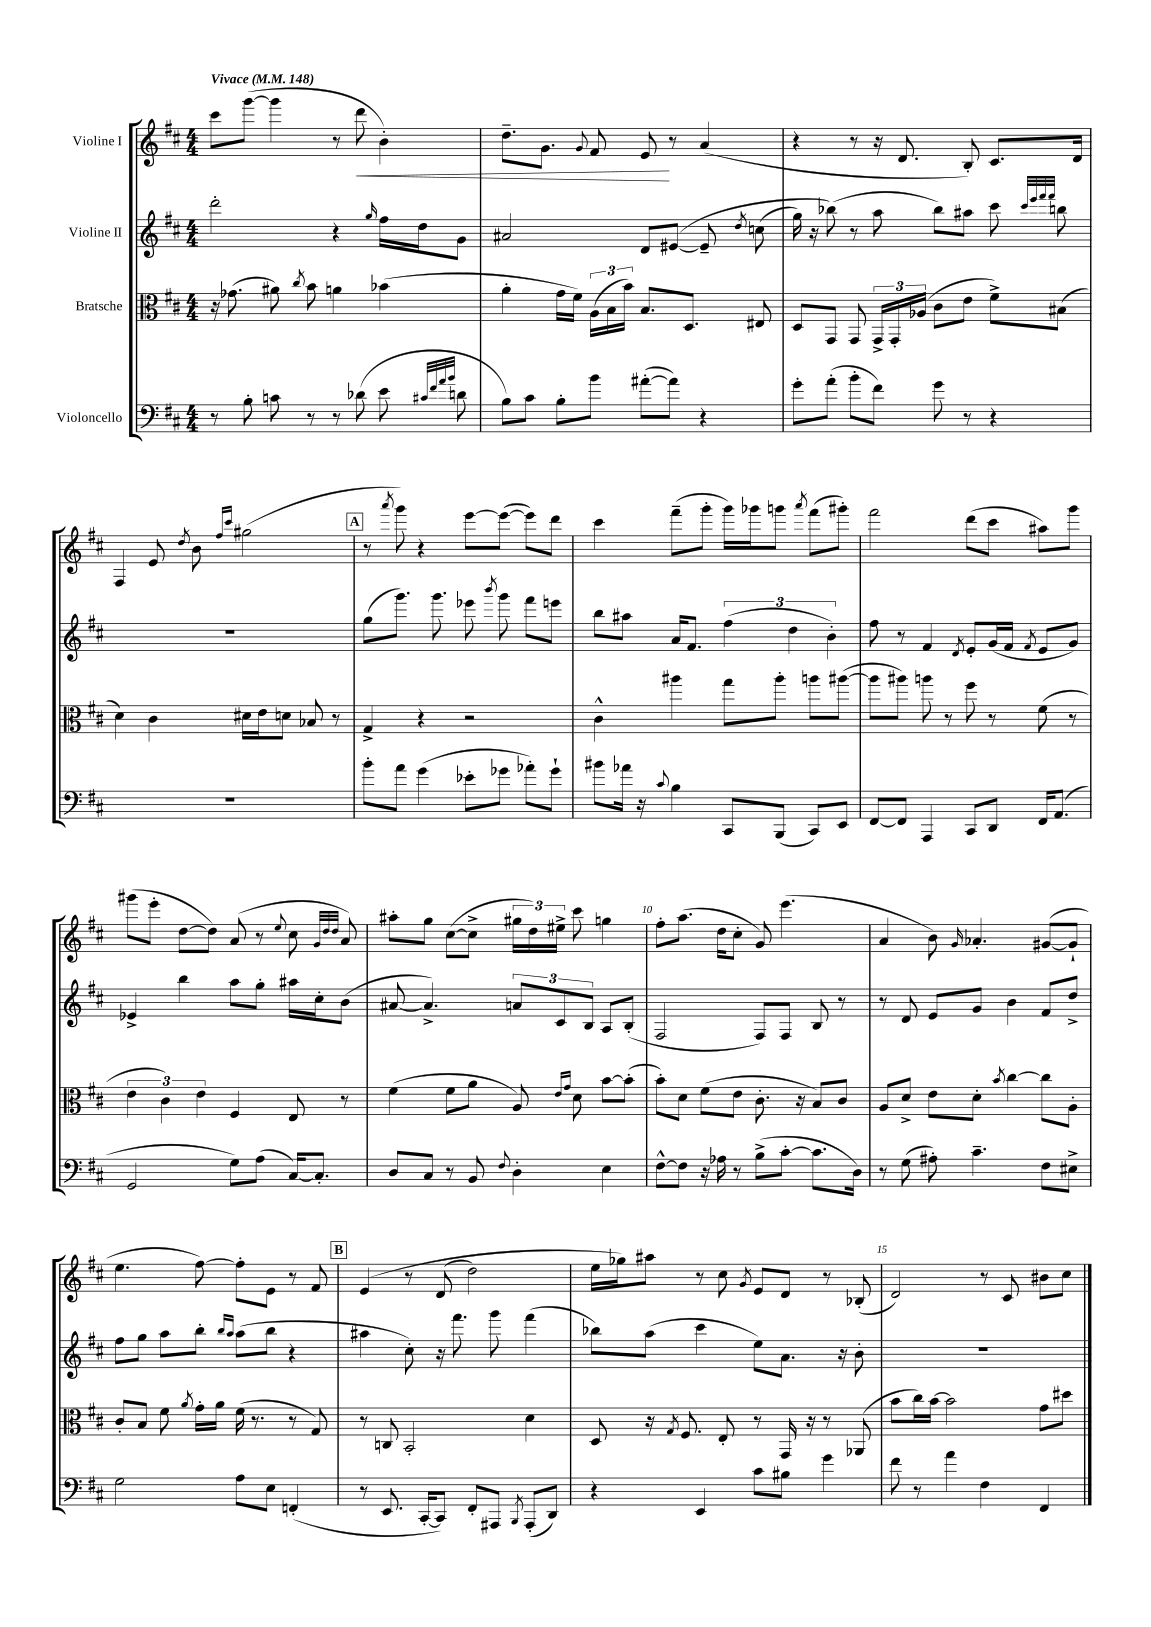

**kern	**kern	**kern	**kern
*staff4	*staff3	*staff2	*staff1
*clefF4	*clefC3	*clefG2	*clefG2
*k[f#c#]	*k[f#c#]	*k[f#c#]	*k[f#c#]
*M4/4	*M4/4	*M4/4	*M4/4
*MM148	*MM148	*MM148	*MM148
8r	16r	2ddd'	8ccc#
.	(8.g-	.	.
8B'	.	.	([8ggg
8c	8a#)	.	4ggg]
.	8qcc#	.	.
8r	8b	.	.
8r	4a	4r	8r
(8d-	.	.	8ddd
.	.	16qqgg	.
8e	(4b-	16ff#	4b')
.	.	16dd	.
32qqc#	.	.	.
32qqf#	.	.	.
32qqa	.	.	.
32qqb	.	.	.
8d	.	8g	.
=	=	=	=
8B)	4a'	2a#	8.dd~
8c#	.	.	.
.	.	.	8.g
8B'	16g	.	.
.	16f#)	.	.
.	.	.	8qqg
8b	(24A	.	8f#
.	24B	.	.
.	24b)	.	.
([8a#'	8.B	8d	8e
8a#])	.	&([8e#	8r
.	8.D	.	.
4r	.	8e#~]	(4a
.	.	8qdd	.
.	8E#	(8cc	.
=	=	=	=
8g'	8D	16gg)	4r
.	.	16r	.
(8a'	8GG	(8bb-&)	.
8b'	8GG	8r	8r
8f#)	24GG^	8aa	16r
.	24GG'	.	.
.	.	.	8.d
.	(24A-	.	.
8g	8c#	8bb-)	.
8r	8e	8aa#	8B')
4r	8f#^)	8ccc#	8.c#
.	.	32qqccc#	.
.	.	32qqeee	.
.	.	32qqfff#	.
.	.	32qqfff#	.
.	(8B#	8bb	.
.	.	.	16d
=	=	=	=
1r	4d)	1r	4F#
.	4c#	.	8e
.	.	.	8qdd
.	.	.	8b
.	.	.	16qqff#
.	.	.	16qqccc#
.	16d#	.	(2gg#
.	16e	.	.
.	8d	.	.
.	8B-	.	.
.	8r	.	.
=	=	=	=
8b'	4G^	(8gg	8r
.	.	.	8qaaa
8a	.	8.ggg)	8ggg)
(4g	4r	.	4r
.	.	8.ggg	.
8e-'	2r	8eee-	[8eee
.	.	8qbbb	.
8g-	.	8ggg	(8eee_
8a-')	.	8fff#	8eee])
8g-`	.	8eee	8ddd
=	=	=	=
8b#	4c#^^	8bb	4ccc#
16a-	.	8aa#	.
16r	.	.	.
8qqc#	.	.	.
4B	4aa#	16a	(8fff#~
.	.	8.f#	.
.	.	.	8ggg'
8CC#	8gg	(6ff#	16ggg)
.	.	.	16ggg-
(8BBB	8aa#'	.	8ggg
.	.	6dd	.
.	.	.	8qaaa
8CC#)	8aa	.	(8fff#
.	.	6b')	.
8EE	([8aa#	.	8ggg#')
=	=	=	=
[8FF#	8aa#]	8ff#	2fff#
8FF#]	8aa#)	8r	.
4AAA	8aa	4f#	.
.	8r	.	.
.	.	8qd	.
8CC#	8ff#	8e'	(8ddd
8DD	8r	(16g	8ccc#
.	.	16f#	.
.	.	8qf#	.
16FF#	(8f#	8e	8aa#)
(8.AA	.	.	.
.	8r	8g)	8ggg
=	=	=	=
2GG	6e	4e-^	(8ggg#
.	.	.	8eee'
.	6c#)	.	.
.	.	4bb	[8dd
.	6e	.	.
.	.	.	8dd])
8G)	4F#	8aa	(8a
(8A	.	8gg'	8r
.	.	.	8qqee
[16C#)	8E	16aa#	8cc#
8.C#']	.	16cc#'	.
.	.	.	32qqg
.	.	.	32qqdd
.	.	.	32qqdd
.	8r	(8b	8a)
=	=	=	=
8D	(4f#	[8a#	8aa#'
8C#	.	4.a#^])	8gg
8r	8f#	.	([8cc#
8BB	8a	.	8cc#^]
8qqF#	.	.	.
4D'	8A)	12a	24gg#
.	.	.	24dd)
.	.	12c#	24ee#^
.	16qqe	.	.
.	16qqg	.	.
.	8d	.	8ccc#
.	.	12B	.
4E	[8b	8A	4gg
.	(8b']	(8B'	.
=	=	=	=
[8F#^^	8b')	2F#	8ff#'
8F#]	8d	.	(8.aa
16r	(8f#	.	.
16A-	.	.	16dd
8r	8e	.	8cc#'
(8B^	8.c#'	8F#)	8g)
[8c#'	.	8F#	(4.eee
.	16r	.	.
8.c#]	8B)	8B	.
.	8c#	8r	.
16D)	.	.	.
=	=	=	=
8r	8A	8r	4a
(8G	8d^	8d	.
8A#')	8e	8e	8b)
.	.	.	16qqg
4.c#~	8d'	8g	4.a-'
.	8qb	.	.
.	[4cc#	4b	.
8F#	8cc#]	8f#	([8g#
8E#^	8A'	8dd^	8g#`]
=	=	=	=
2G	8c#'	8ff#	4.ee
.	8B	8gg	.
.	8f#	8aa	.
.	8qa	.	.
.	16g'	8bb'	[8ff#)
.	16a	.	.
.	.	16qqbb	.
.	.	16qqaa	.
8A	(16f#	(8aa	8ff#']
.	8.r	.	.
8E	.	8bb	8e
(4FF'	8r	4r	8r
.	8G)	.	8f#
=	=	=	=
8r	8r	4aa#	&(4e
8.EE	8C	.	.
.	2BB'	8cc#')	8r
[16CC#'	.	.	.
8CC#])	.	16r	(8d
.	.	8.fff#	.
8FF#'	.	.	2dd)
8AAA#	.	8ggg	.
8qBBB	.	.	.
(8AAA#'	4d	(4fff#	.
8DD)	.	.	.
=	=	=	=
4r	8D	8bb-)	16ee
.	.	.	16gg-&)
.	16r	(8aa	8aa#
.	8qG	.	.
.	8.F#	.	.
4EE	.	4ccc#	8r
.	8E'	.	8cc#
.	.	.	8qg
8c#	8r	8ee)	8e
8B#	16GG	8.a	8d
.	16r	.	.
4g	8r	.	8r
.	.	16r	.
.	(8AA-	8b'	(8B-'
=	=	=	=
8f#	8b	1r	2d)
8r	16cc#)	.	.
.	[16b	.	.
4a	2b]	.	.
4F#	.	.	8r
.	.	.	8c#
4FF#	8g	.	8b#
.	8dd#	.	8cc#
==	==	==	==
*-	*-	*-	*-
